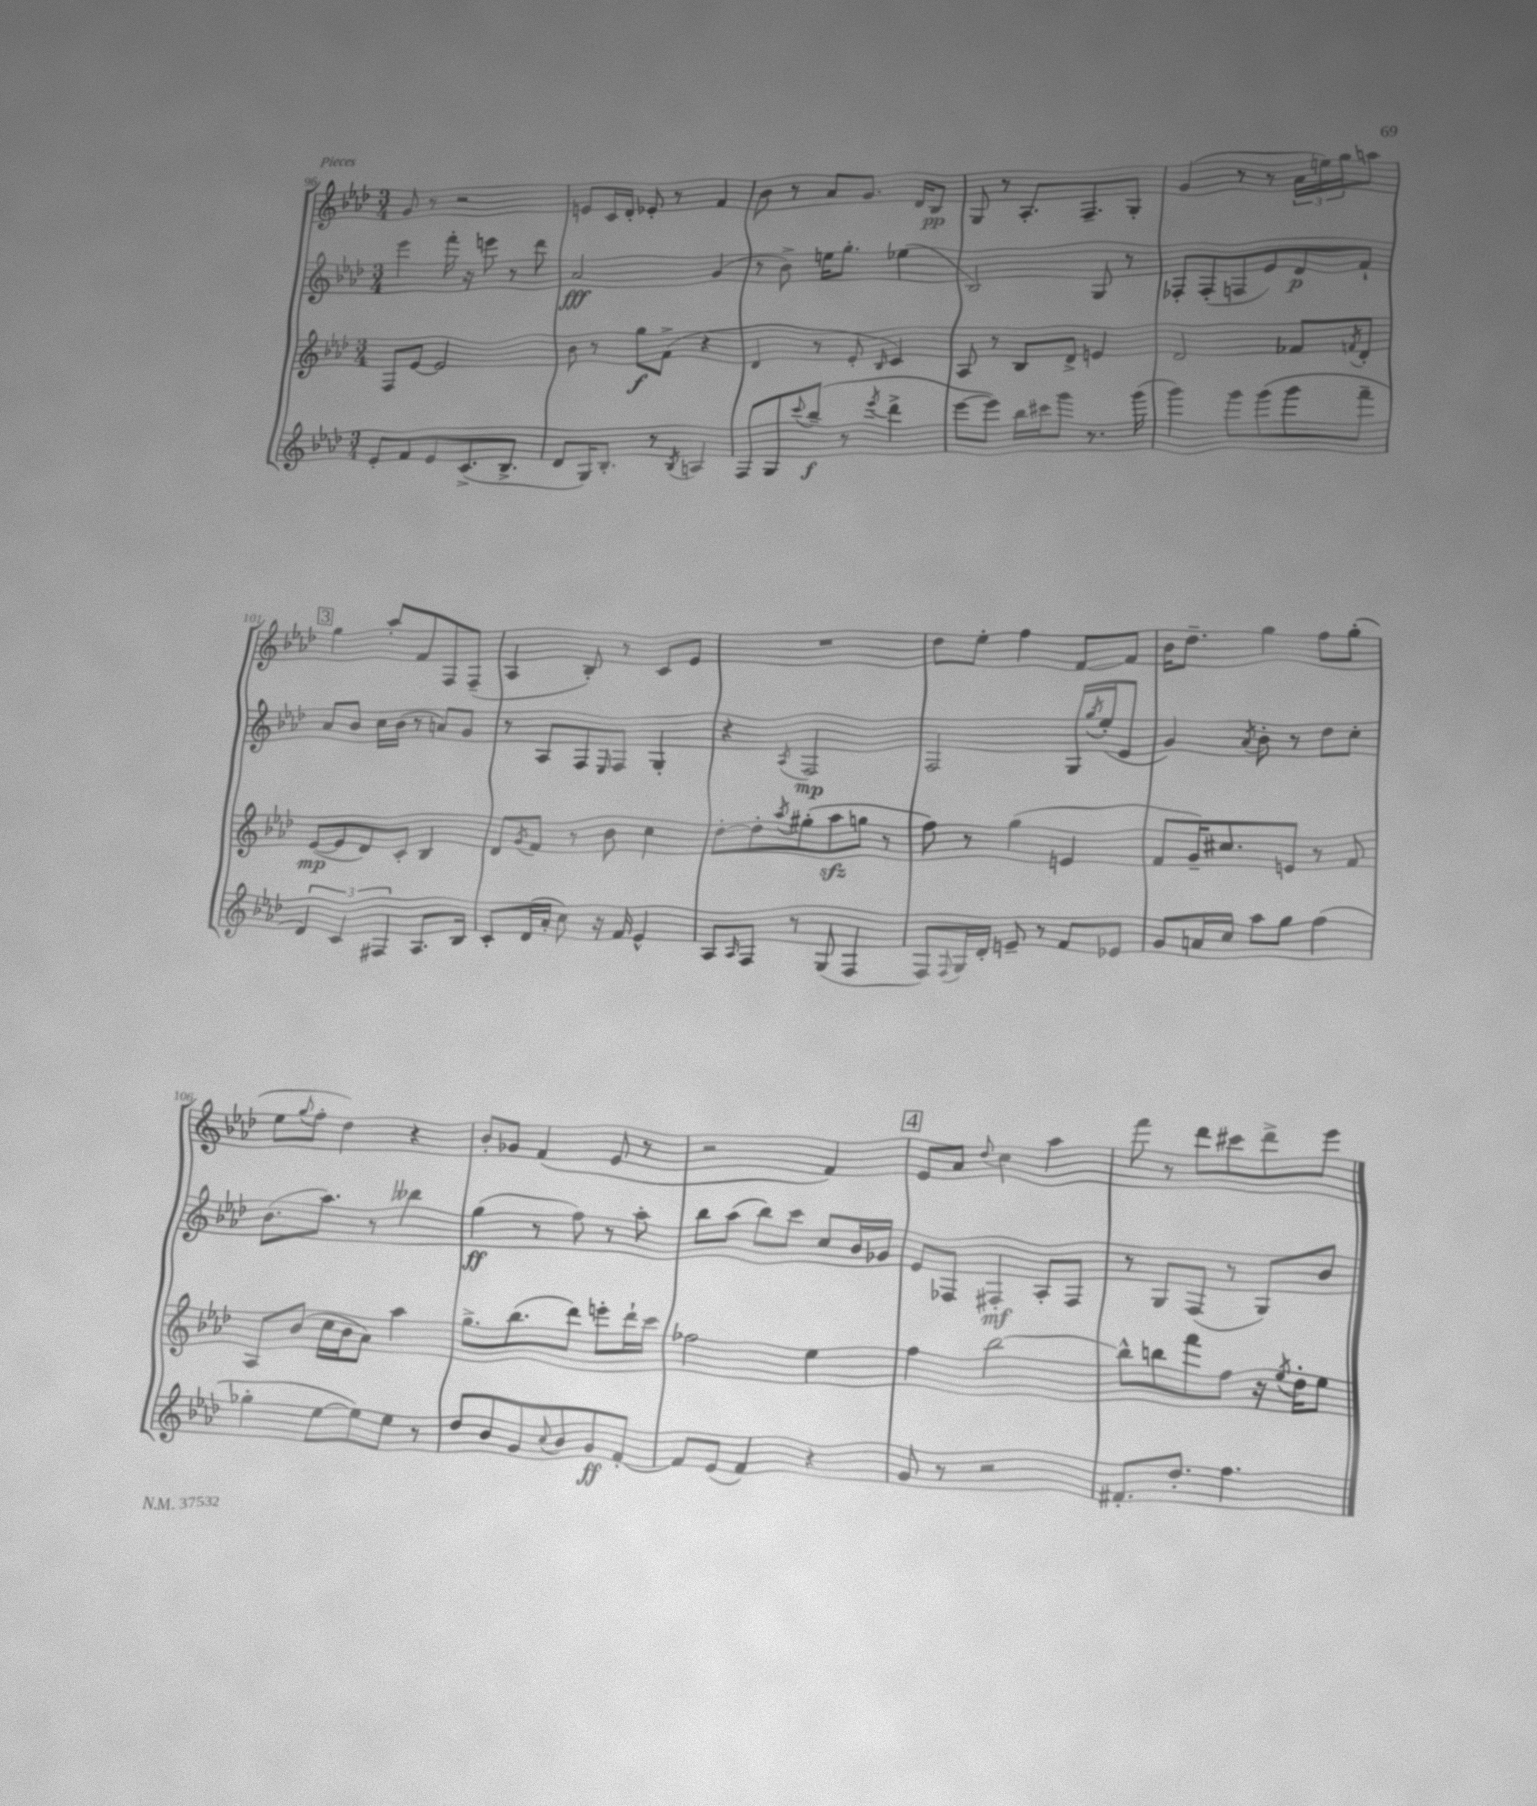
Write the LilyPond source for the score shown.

<<
\new StaffGroup <<
\new Staff = "s0" {
    \clef treble \key aes \major \numericTimeSignature \time 3/4
    g'8 r8 r2 |
    e'8 c'16 des'16-. ees'8-. r8 f'4 |
    bes'8 r8 aes'8 g'8. des'16 bes8\pp |
    g8 r8 aes8.-. f8.-- g8-. |
    g'4( r8 r8 \tuplet 3/2 { aes'16 e''16) g''16 } a''8 |
    \mark \markup { \box "3" } g''4 aes''8-. f'8 f8 f8--( |
    aes4 bes8-.) r8 c'8 ees'8 |
    R2. |
    des''8 ees''8-. f''4 f'8~ f'8 |
    bes'16 des''8.-- g''4 f''8 g''8-.( |
    ees''8 \appoggiatura { g''8 } f''8-. des''4) r4 |
    bes'8-. ges'8 f'4( ees'8 r8 |
    r2 f'4) |
    \mark \markup { \box "4" } ees'8 aes'8 \appoggiatura { des''8 } c''4 aes''4 |
    f'''8 r8 des'''8 cis'''8 des'''8-> ees'''8 \bar "|." |
}
\new Staff = "s1" {
    \clef treble \key aes \major \numericTimeSignature \time 3/4
    ees'''4 f'''16-. r16 e'''8 r8 des'''8 |
    aes'2\fff g'4( |
    r8 bes'8->) e''16 g''8.-. ees''4( |
    bes2) g8 r8 |
    fes8-. fes8-.( f8 ees'8) des'8\p f'8-! |
    \mark \markup { \box "3" } aes'8 bes'8 c''16 bes'16( r8 a'8) g'8 |
    r8 aes8 f8 \grace { ees16 } f8 g4-. |
    r4 \acciaccatura { aes8 } f2\mp |
    f2 g16 \acciaccatura { g''8 } ees''16-.( ees'8 |
    g'4) \acciaccatura { aes'8 } bes'8-. r8 des''8 c''8-. |
    bes'8.( aes''8.) r8 beses''4 |
    g''4\ff( r8 f''8) r8 aes''8-. |
    bes''8 aes''8( bes''8) c'''8 c''8 bes'16 ges'16 |
    \mark \markup { \box "4" } ees'8 fes8 fis4-.\mf aes8-. fis8 |
    r8 g8 f8( r8 g8) bes'8 \bar "|." |
}
\new Staff = "s2" {
    \clef treble \key aes \major \numericTimeSignature \time 3/4
    f8 ees'8~ ees'2 |
    bes'8 r8 g''8\f f'8->( r4 |
    des'4 r8 ees'8-. \grace { bes16 } c'4) |
    aes8 r8 bes8 des'8-> e'4 |
    des'2 fes'8 \acciaccatura { f'8 } des'8-. |
    \mark \markup { \box "3" } ees'8~\mp( ees'8 des'8) c'8-. bes4 |
    des'8 \acciaccatura { g'8 } f'8 r8 bes'8 c''4 |
    des''8~-. des''8-. \acciaccatura { aes''8 } gis''8-.( aes''8\sfz g''8 r8 |
    f''8) r8 g''4( e'4 |
    f'8 g'16--) cis''8. e'8 r8 f'8 |
    aes8 bes'8( c''16 bes'16 aes'8) aes''4 |
    g''8.-> bes''8.( des'''8) e'''8-. des'''16-! c'''16 |
    fes''2 ees''4 |
    \mark \markup { \box "4" } f''4 bes''2~ |
    bes''8-^ b''8 f'''8 f''8 r16 \acciaccatura { ees''8 } des''16-. ees''8 \bar "|." |
}
\new Staff = "s3" {
    \clef treble \key aes \major \numericTimeSignature \time 3/4
    ees'8-. f'8 ees'8 c'8.->( bes8.-> |
    des'8 g16) bes8.-. r8 \acciaccatura { bes8 } a4 |
    f8 g8 \appoggiatura { c'''8 } bes''8--\f( r8 \acciaccatura { ees'''8 } des'''4-> |
    ees'''8~ ees'''8) bes''16 cis'''16 g'''8 r8. g'''16( |
    g'''4) g'''8 g'''8( g'''8 f'''8-- |
    \mark \markup { \box "3" } \tuplet 3/2 { des'4) c'4 fis4 } aes8. bes16 |
    c'8-. des'16( aes'16-. c''8) r16 f'16 ees'4-^ |
    aes8 \grace { aes16 } f8 r8 g8( f4 |
    f8) \appoggiatura { f8 } g16 des'16-. e'8-- r8 f'8 ees'8 |
    g'8 a'16 c''16 aes''8 g''8 f''4( |
    ges''4-. ees''8~ ees''8) ees''8 r8 |
    des''8 bes'8 g'8 \appoggiatura { c''8 } bes'8 g'8\ff f'8~-. |
    f'8 ees'8( f'4) r4 |
    \mark \markup { \box "4" } g'8 r8 r2 |
    fis'8.-. des''8.-. f''4. \bar "|." |
}
>>
>>
\layout { \context { \Score currentBarNumber = #96 } }
